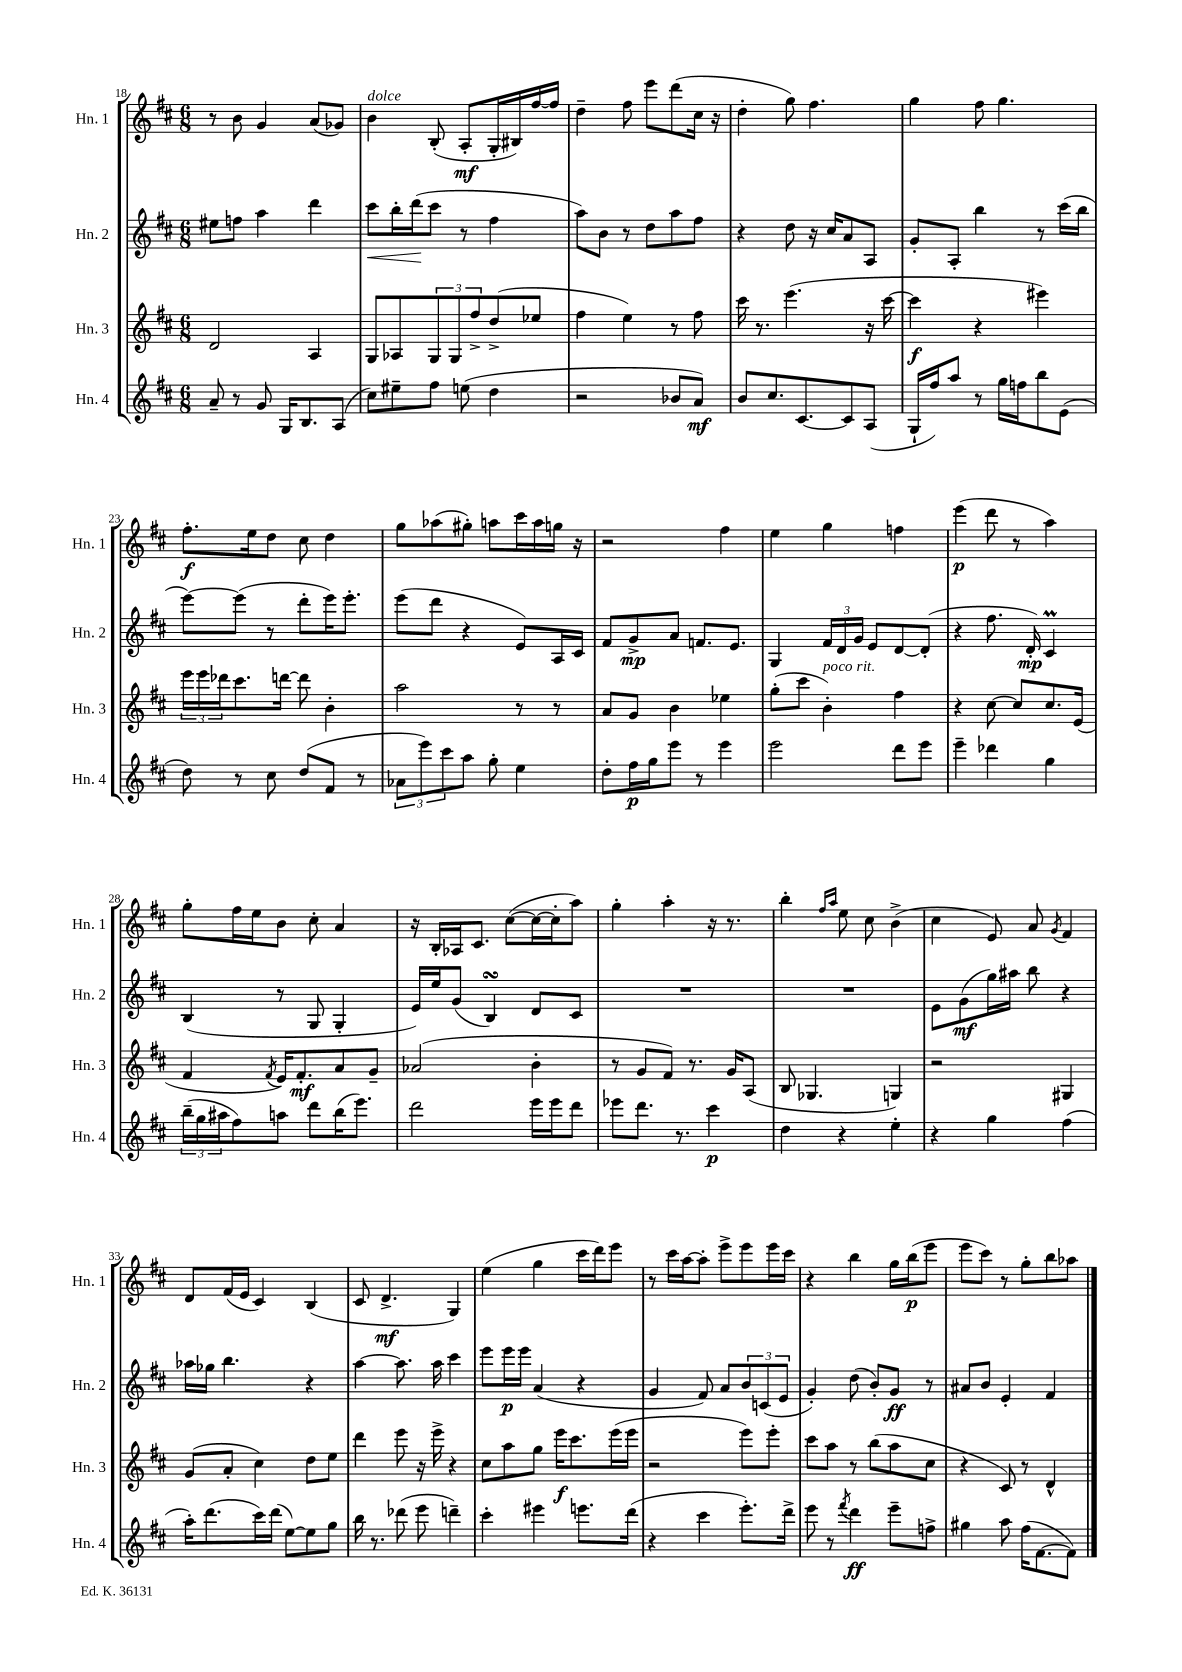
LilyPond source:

<<
\new StaffGroup <<
\new Staff = "s0" \with { instrumentName = "Hn. 1" shortInstrumentName = "Hn. 1" } {
    \clef treble \key d \major \numericTimeSignature \time 6/8
    r8 b'8 g'4 a'8( ges'8) |
    b'4^\markup { \italic "dolce" } b8-.( a8-.\mf g16-. bis16) fis''16~ fis''16 |
    d''4-- fis''8 e'''8 d'''8( cis''16 r16 |
    d''4-. g''8) fis''4. |
    g''4 fis''8 g''4. |
    fis''8.-.\f e''16 d''8 cis''8 d''4 |
    g''8 aes''8( gis''8-.) a''8 cis'''16 a''16 g''16 r16 |
    r2 fis''4 |
    e''4 g''4 f''4 |
    e'''4\p( d'''8 r8 a''4) |
    g''8-. fis''16 e''16 b'8 cis''8-. a'4 |
    r16 b16-. aes16 cis'8. cis''8~( cis''16~ cis''16-. a''8) |
    g''4-. a''4-. r16 r8. |
    b''4-. \grace { fis''16 a''16 } e''8 cis''8 b'4->( |
    cis''4 e'8) a'8 \acciaccatura { g'8 } fis'4 |
    d'8 fis'16( e'16 cis'4) b4( |
    cis'8 d'4.->\mf g4) |
    e''4( g''4 cis'''16 d'''16) e'''8 |
    r8 cis'''16 a''16~ a''8-. e'''8-> e'''8 e'''16 cis'''16 |
    r4 b''4 g''16 b''16\p( e'''8 |
    e'''8 cis'''8) r8 g''8-. b''8 aes''8 \bar "|." |
}
\new Staff = "s1" \with { instrumentName = "Hn. 2" shortInstrumentName = "Hn. 2" } {
    \clef treble \key d \major \numericTimeSignature \time 6/8
    eis''8 f''8 a''4 d'''4 |
    cis'''8\< b''16-. d'''16\!( cis'''8 r8 fis''4 |
    a''8) b'8 r8 d''8 a''8 fis''8 |
    r4 d''8 r16 cis''16 a'8 a8 |
    g'8-. a8-. b''4 r8 cis'''16( b''16 |
    e'''8~) e'''8( r8 d'''8-. e'''16) e'''8.-. |
    e'''8( d'''8 r4 e'8) a16 cis'16 |
    fis'8 g'8->\mp a'8 f'8. e'8. |
    g4 \tuplet 3/2 { fis'16 d'16 g'16 } e'8 d'8~ d'8-.( |
    r4 fis''8. d'16-.\mp) cis'4\prall |
    b4( r8 g8 g4-. |
    e'16) e''16 g'8( b4\turn) d'8 cis'8 |
    R2. |
    R2. |
    e'8 g'8\mf( g''16) ais''16 b''8 r4 |
    aes''16 ges''16 b''4. r4 |
    a''4~ a''8. a''16 cis'''4 |
    e'''8 e'''16\p e'''16 a'4( r4 |
    g'4 fis'8) a'8 \tuplet 3/2 { b'8 c'8( e'8 } |
    g'4-.) d''8( b'8-.) g'8\ff r8 |
    ais'8 b'8 e'4-. fis'4 \bar "|." |
}
\new Staff = "s2" \with { instrumentName = "Hn. 3" shortInstrumentName = "Hn. 3" } {
    \clef treble \key d \major \numericTimeSignature \time 6/8
    d'2 a4 |
    g8 aes8 \tuplet 3/2 { g8 g8 fis''8-> } d''8->( ees''8 |
    fis''4 e''4) r8 fis''8 |
    cis'''16 r8. e'''4.( r16 cis'''16~ |
    cis'''4\f r4 eis'''4) |
    \tuplet 3/2 { e'''16 e'''16 des'''16 } cis'''8. d'''16~ d'''8 b'4-. |
    a''2 r8 r8 |
    a'8 g'8 b'4 ees''4 |
    g''8-.( cis'''8 b'4-.^\markup { \italic "poco rit." }) fis''4 |
    r4 cis''8~ cis''8 cis''8. e'16( |
    fis'4 \acciaccatura { fis'8 } e'16) fis'8.-.\mf a'8 g'8-- |
    aes'2( b'4-. |
    r8 g'8 fis'8) r8. g'16 a8( |
    b8 ges4. g4) |
    r2 gis4 |
    g'8( a'8-. cis''4) d''8 e''8 |
    d'''4 e'''8 r16 e'''16-> r4 |
    cis''8 a''8 g''8 e'''16\f cis'''8. e'''16( e'''16 |
    r2 e'''8) e'''8-. |
    cis'''8 a''8 r8 b''8( a''8 cis''8 |
    r4 cis'8) r8 d'4-^ \bar "|." |
}
\new Staff = "s3" \with { instrumentName = "Hn. 4" shortInstrumentName = "Hn. 4" } {
    \clef treble \key d \major \numericTimeSignature \time 6/8
    a'8-- r8 g'8 g16 b8. a8( |
    cis''8) eis''8-- fis''8 e''8( d''4 |
    r2 bes'8 a'8\mf) |
    b'8 cis''8. cis'8.~ cis'8 a8( |
    g16-! fis''16) a''8 r8 g''16 f''16 b''8 e'8( |
    d''8) r8 cis''8 d''8( fis'8 r8 |
    \tuplet 3/2 { aes'8 e'''8) cis'''8 } a''8 g''8-. e''4 |
    d''8-. fis''16\p g''16 e'''8 r8 e'''4 |
    e'''2 d'''8 e'''8 |
    e'''4-- des'''4 g''4 |
    \tuplet 3/2 { b''16--( g''16 ais''16 } fis''8) a''8 d'''8 b''16( e'''8.) |
    d'''2 e'''16 e'''16 d'''8 |
    ees'''8 d'''8. r8. cis'''4\p |
    d''4 r4 e''4-. |
    r4 g''4 fis''4( |
    a''16-.) d'''8.( cis'''16) d'''16( e''8~) e''8 g''8 |
    b''16 r8. des'''8( e'''8 d'''4--) |
    cis'''4-. eis'''4 e'''8. d'''16( |
    r4 cis'''4 e'''8.-.) d'''16-> |
    e'''8 r8 \acciaccatura { fis'''8 } d'''4\ff e'''8-- f''8-> |
    gis''4 a''8 fis''16( fis'8.~ fis'8) \bar "|." |
}
>>
>>
\layout { \context { \Score currentBarNumber = #18 } }
